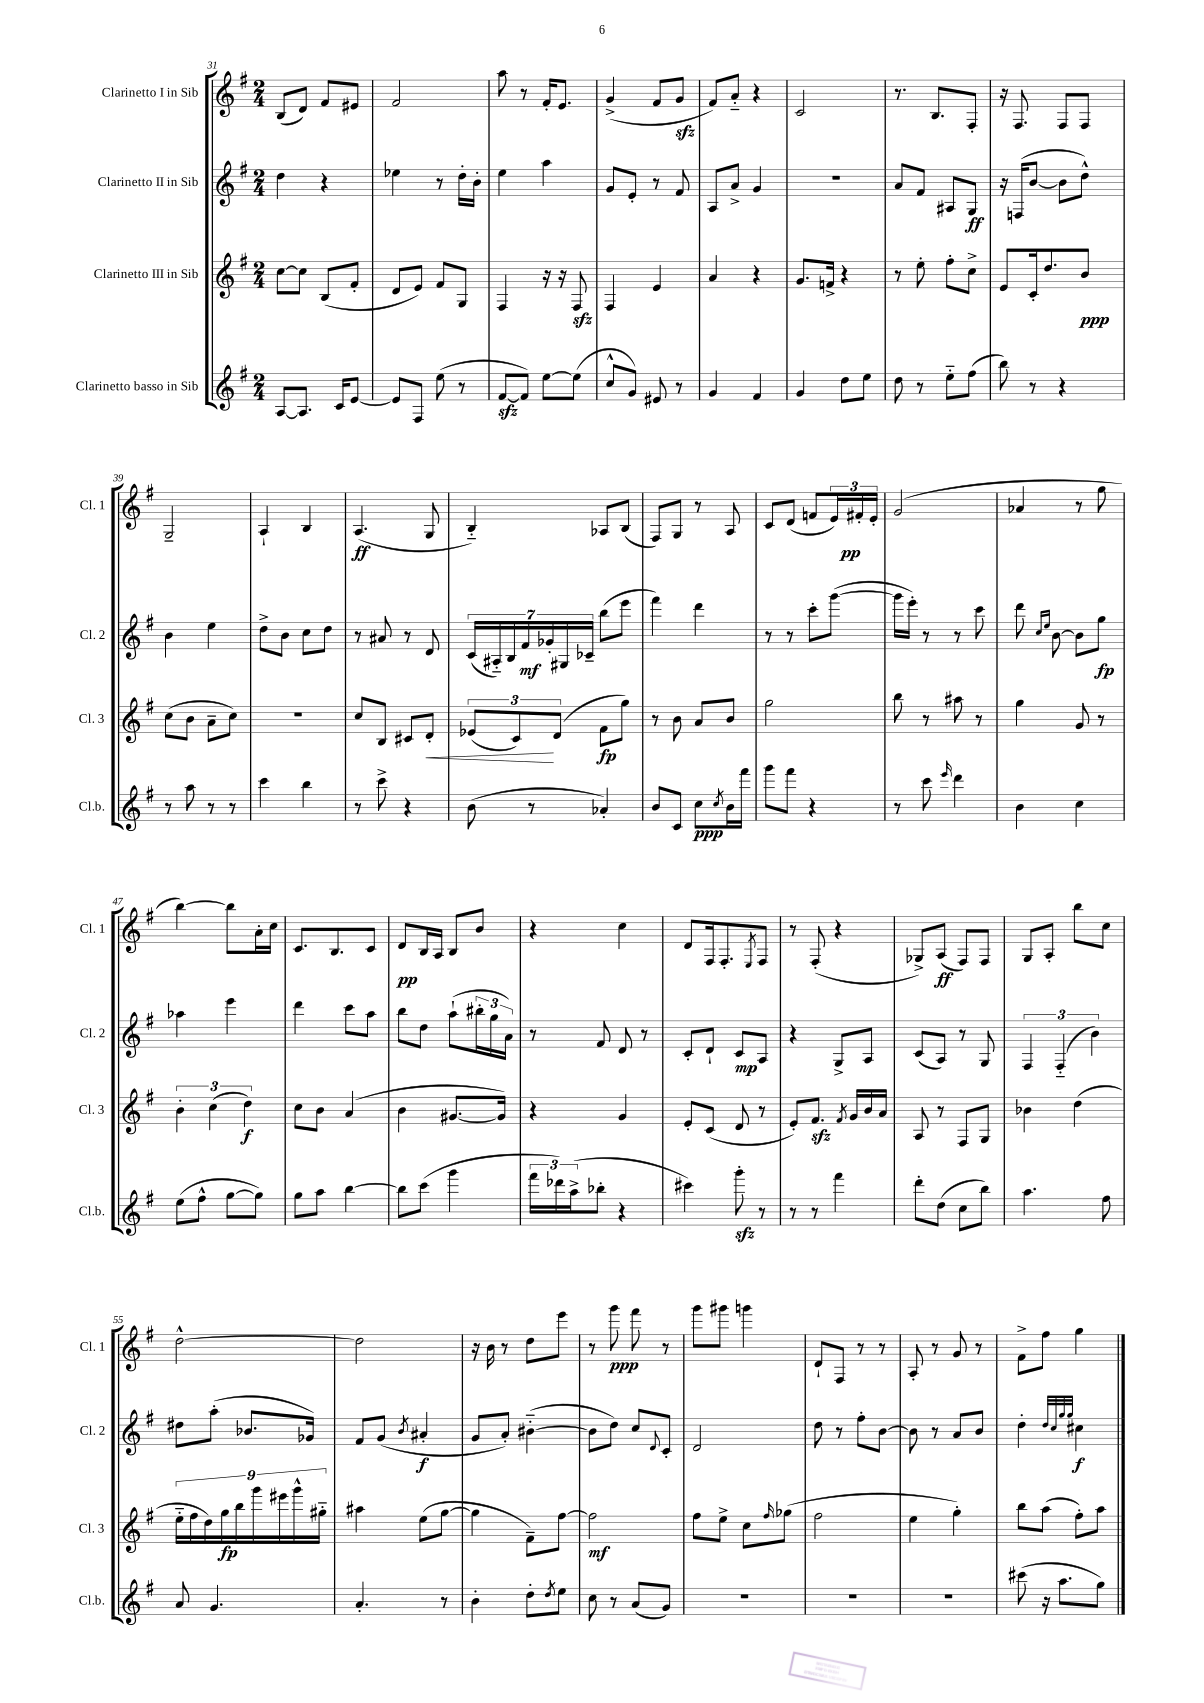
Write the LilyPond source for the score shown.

<<
\new StaffGroup <<
\new Staff = "s0" \with { instrumentName = "Clarinetto I in Sib" shortInstrumentName = "Cl. 1" } {
    \clef treble \key g \major \numericTimeSignature \time 2/4
    b8( d'8) fis'8 eis'8 |
    fis'2 |
    a''8 r8 fis'16-. e'8. |
    g'4->( fis'8 g'8\sfz |
    fis'8) a'8-_ r4 |
    c'2 |
    r8. b8. fis8-. |
    r16 fis8. fis8 fis8 |
    g2-- |
    a4-! b4 |
    a4.\ff( g8 |
    b4-_) aes8 b8( |
    fis8) g8 r8 a8 |
    c'8 d'8( f'8 \tuplet 3/2 { e'16) fis'16-.\pp e'16-. } |
    g'2( |
    aes'4 r8 g''8 |
    b''4~) b''8 a'16-. c''16 |
    c'8. b8. c'8 |
    d'8\pp b16 a16 b8 b'8 |
    r4 c''4 |
    d'8 fis16 fis8.-. \acciaccatura { e8 } fis8 |
    r8 fis8-.( r4 |
    ges8->) a8\ff( fis8) fis8 |
    g8 a8-. b''8 c''8 |
    d''2~-^ |
    d''2 |
    r16 b'16 r8 d''8 e'''8 |
    r8 g'''8\ppp fis'''8 r8 |
    g'''8 gis'''8 g'''4 |
    d'8-! fis8 r8 r8 |
    a8-. r8 g'8 r8 |
    fis'8-> fis''8 g''4 \bar "|." |
}
\new Staff = "s1" \with { instrumentName = "Clarinetto II in Sib" shortInstrumentName = "Cl. 2" } {
    \clef treble \key g \major \numericTimeSignature \time 2/4
    d''4 r4 |
    ees''4 r8 d''16-. b'16-. |
    e''4 a''4 |
    g'8 e'8-. r8 fis'8 |
    a8 a'8-> g'4 |
    R2 |
    a'8 fis'8 ais8 g8\ff |
    r16 f16( b'8~ b'8 d''8-^) |
    b'4 e''4 |
    d''8-> b'8 c''8 d''8 |
    r8 ais'8 r8 d'8 |
    \tuplet 7/4 { c'16( ais16-_) b16 fis'16\mf ges'16-. gis16 ces'16-- } b''8( e'''8 |
    fis'''4) d'''4 |
    r8 r8 c'''8-. g'''8~( |
    g'''16 e'''16-.) r8 r8 c'''8 |
    d'''8 \grace { c''16 e''16 } b'8~ b'8 g''8\fp |
    aes''4 e'''4 |
    d'''4 c'''8 a''8 |
    b''8 d''8 a''8-!( \tuplet 3/2 { bis''16-. g''16 a'16) } |
    r8 fis'8 d'8 r8 |
    c'8-. d'8-! c'8\mp a8 |
    r4 g8-> a8 |
    c'8( a8) r8 g8 |
    \tuplet 3/2 { fis4 fis4-_( b'4) } |
    dis''8 a''8-.( bes'8. ges'16) |
    fis'8 g'8( \acciaccatura { b'8 } ais'4-.\f |
    g'8 a'8-.) bis'4~-_( |
    bis'8 d''8) c''8 \appoggiatura { d'8 } c'8-. |
    d'2 |
    d''8 r8 fis''8-. b'8~ |
    b'8 r8 a'8 b'8 |
    d''4-. \grace { d''32 c''32 g''32 g''32 } cis''4\f \bar "|." |
}
\new Staff = "s2" \with { instrumentName = "Clarinetto III in Sib" shortInstrumentName = "Cl. 3" } {
    \clef treble \key g \major \numericTimeSignature \time 2/4
    c''8~ c''8 b8( fis'8-. |
    d'8 e'8) fis'8 g8 |
    fis4 r16 r16 fis8\sfz |
    fis4 e'4 |
    a'4 r4 |
    g'8. f'16-> r4 |
    r8 e''8-. fis''8-. c''8-> |
    e'8 c'16-. d''8. b'8\ppp |
    c''8( b'8 a'8-- c''8) |
    R2 |
    c''8 b8 cis'8 d'8-.\< |
    \tuplet 3/2 { ees'8( c'8\!) d'8( } fis'8\fp g''8) |
    r8 b'8 a'8 b'8 |
    g''2 |
    b''8 r8 ais''8 r8 |
    g''4 g'8 r8 |
    \tuplet 3/2 { b'4-. c''4( d''4\f) } |
    c''8 b'8 a'4( |
    b'4 gis'8.~ gis'16) |
    r4 g'4 |
    e'8-. c'8( d'8 r8 |
    e'8-.) fis'8.\sfz \acciaccatura { fis'8 } g'16 b'16 a'16 |
    a8 r8 fis8 g8 |
    bes'4 d''4( |
    \tuplet 9/8 { e''16-_ fis''16 d''16) g''16\fp b''16 g'''16 eis'''16 g'''16-^ gis''16-_ } |
    ais''4 e''8( g''8~ |
    g''4 fis'8--) fis''8~ |
    fis''2\mf |
    fis''8 e''8-> c''8 \grace { fis''16 } ges''8( |
    fis''2 |
    e''4 g''4-.) |
    b''8 a''8( fis''8-.) a''8 \bar "|." |
}
\new Staff = "s3" \with { instrumentName = "Clarinetto basso in Sib" shortInstrumentName = "Cl.b." } {
    \clef treble \key g \major \numericTimeSignature \time 2/4
    a8~ a8. c'16 e'8~ |
    e'8 fis8 e''8( r8 |
    fis'8~\sfz fis'8) e''8~ e''8( |
    c''8-^ g'8) eis'8 r8 |
    g'4 fis'4 |
    g'4 d''8 e''8 |
    d''8 r8 e''8-_ fis''8( |
    b''8) r8 r4 |
    r8 a''8 r8 r8 |
    c'''4 b''4 |
    r8 c'''8-> r4 |
    b'8( r8 aes'4-.) |
    b'8 c'8 c''8\ppp \acciaccatura { c''8 } b'16 fis'''16 |
    g'''8 fis'''8 r4 |
    r8 c'''8 \grace { e'''16 } d'''4 |
    b'4 c''4 |
    e''8( fis''8-^ g''8~ g''8) |
    g''8 a''8 b''4~ |
    b''8 c'''8( g'''4 |
    \tuplet 3/2 { fis'''16 des'''16) a''16->( } bes''8-. r4 |
    cis'''4) g'''8-.\sfz r8 |
    r8 r8 fis'''4 |
    d'''8-. d''8( c''8 b''8) |
    a''4. fis''8 |
    a'8 g'4. |
    a'4.-. r8 |
    b'4-. d''8-. \acciaccatura { d''8 } e''8 |
    c''8 r8 a'8( g'8) |
    R2 |
    R2 |
    R2 |
    cis'''8( r16 a''8. g''8) \bar "|." |
}
>>
>>
\layout { \context { \Score currentBarNumber = #31 } }
